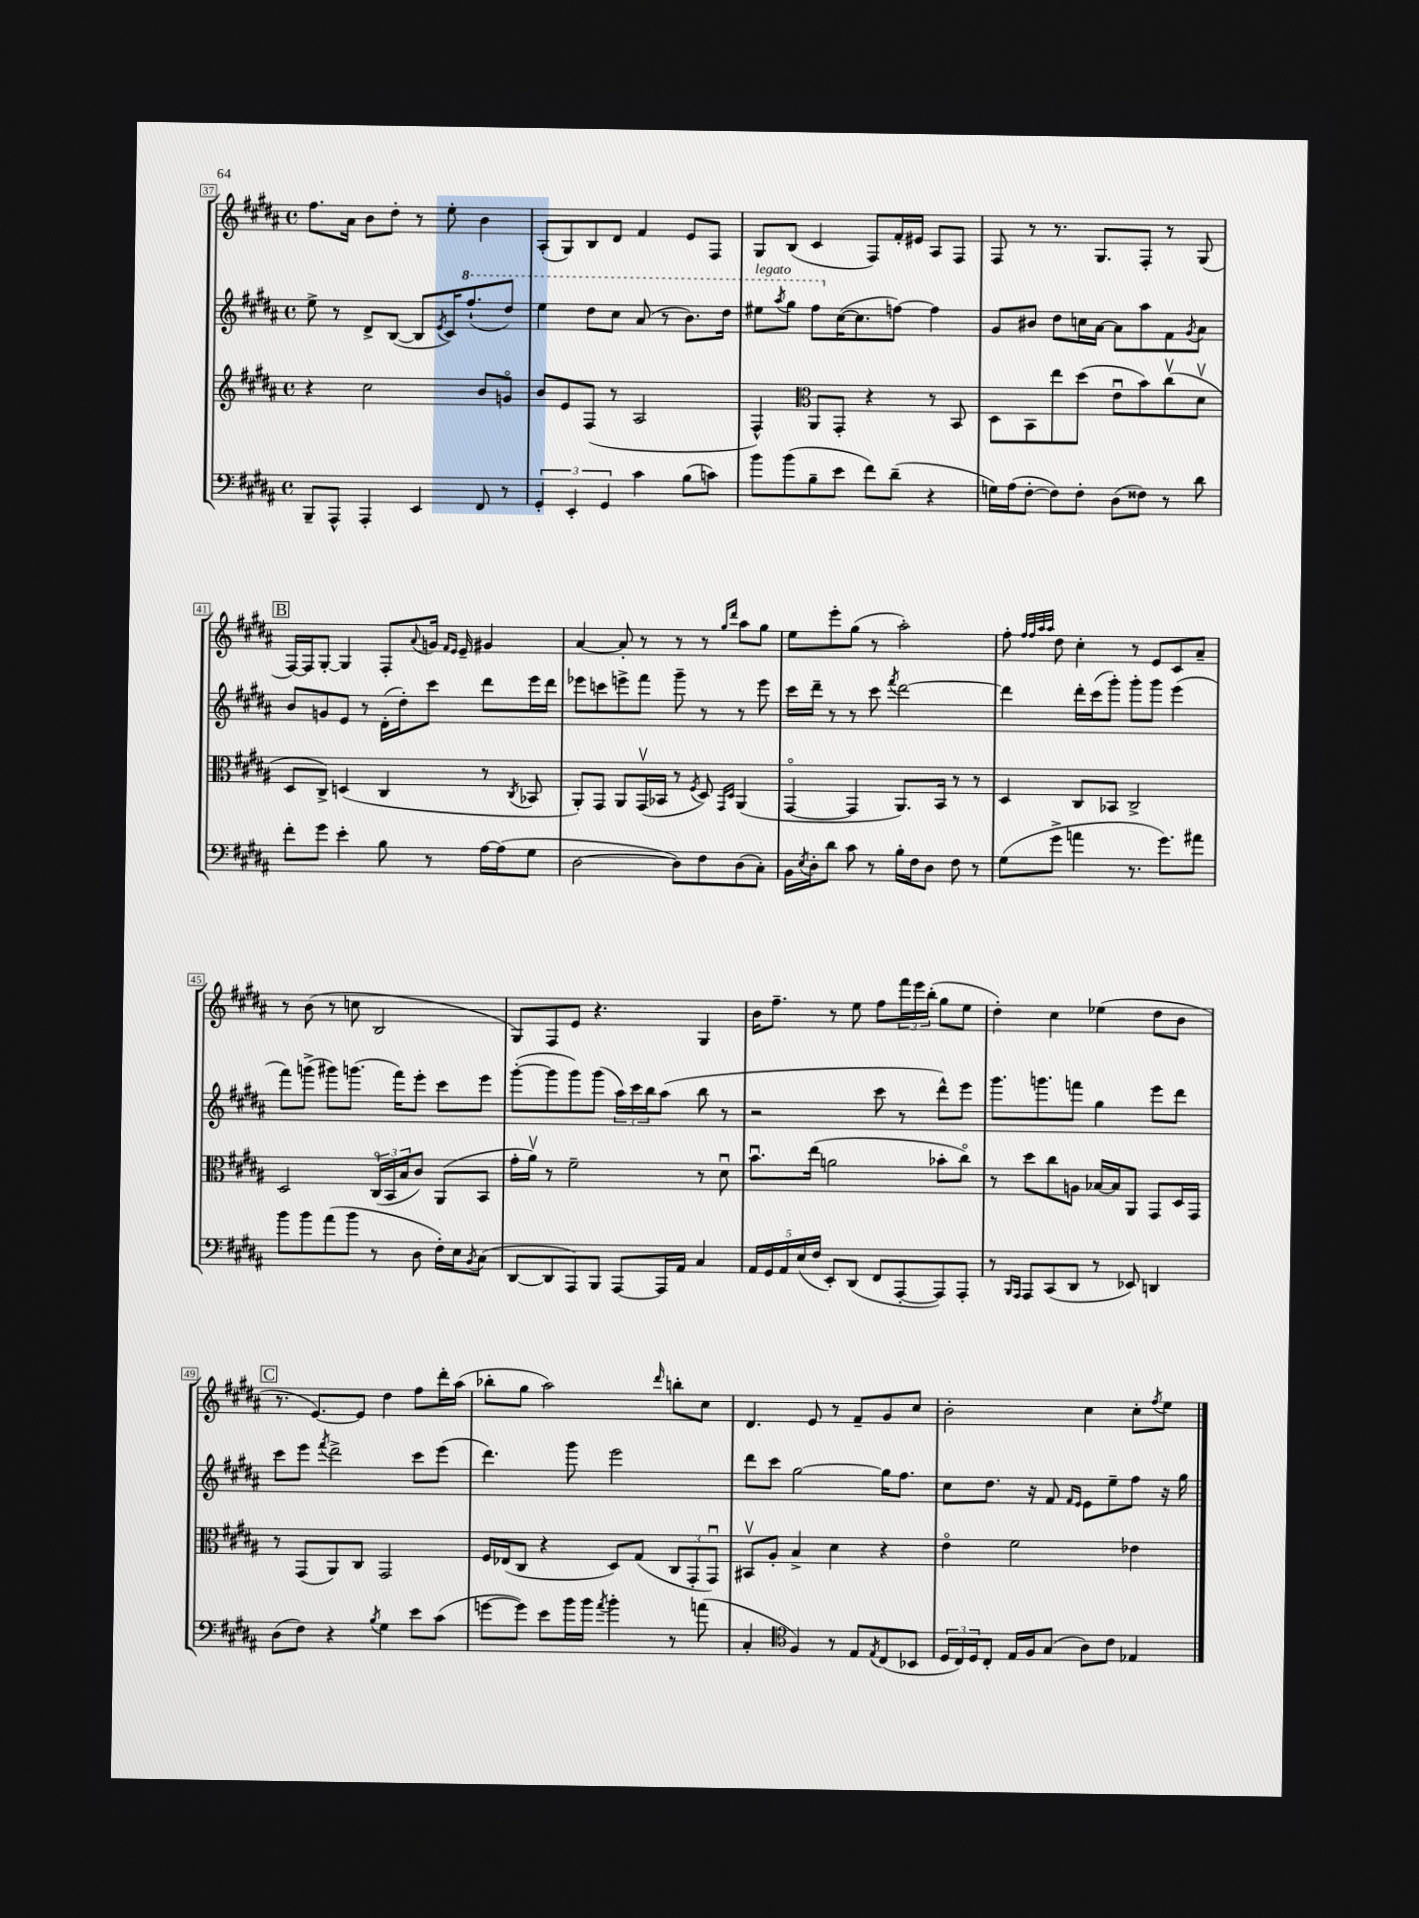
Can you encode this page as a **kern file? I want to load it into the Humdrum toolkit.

**kern	**kern	**kern	**kern
*part4	*part3	*part2	*part1
*staff4	*staff3	*staff2	*staff1
*clefF4	*clefG2	*clefG2	*clefG2
*k[f#c#g#d#a#]	*k[f#c#g#d#a#]	*k[f#c#g#d#a#]	*k[f#c#g#d#a#]
*M4/4	*M4/4	*M4/4	*M4/4
*met(c)	*met(c)	*met(c)	*met(c)
=37	=37	=37	=37
8BBB~/L	4r	8ee^\	8.ff#\L
8AAA#^^/J	.	8r	.
.	.	.	16a#\Jk
4AAA#'/	2cc#\	8d#^/L	8b\L
.	.	([8B/J	8dd#'\J
4EE/	.	8B/L]	8r
.	.	8qe/	.
.	.	16c#/K)	8ee'\
*	*	*8va	*
.	.	(8.fff#`/	.
8FF#/	8b/L	.	4b\
8r	8gn/J	8ddd#/J)	.
=38	=38	=38	=38
6GG#'/	8b/L	4eee\	(8A#'/L
.	8e/	.	8G#/)
6EE'/	.	.	.
.	(8F#/J	8ddd#\L	8B/
6GG#/	.	.	.
.	8r	8ccc#\J	8d#/J
4c#\	2A#/	(8aa#/	4f#/
.	.	8r	.
(8B\L	.	8.bb\L)	8e/L
8cn\J)	.	.	8F#/J
.	.	16ddd#\Jk	.
=39	=39	=39	=39
!	!	!LO:TX:a:i:t=legato	!
8b\L	4F#^^/)	8eee#X\L	8G#/L
.	.	8qaaa#/	.
(8b\	.	8ggg#\J	(8B/J
*	*clefC3	*	*
8B~\	8AA#/L	8fff#\L	4c#/
*	*	*X8va	*
8e\J	8GG#'/J	([16cc#\K	.
.	.	8.cc#\]	.
8f#\L)	4r	.	8F#/L)
(8d#~\J	.	[8ffn\J)	16f#'/L
.	.	.	16e#X/JJ
4r	8r	4ff\]	8A#/L
.	8BB/	.	8F#/J
=40	=40	=40	=40
16Gn\LL)	8D#\L	8g#/L	8F#/
(16A#\J	.	.	.
[8F#'\J	8BB\	8b#X/J	8r
8F#\L])	8ee\	8dd#\L	8.r
8F#'\J	(8dd#\J	16ccn\L	.
.	.	[16a#\JJ	8.G#/L
(8D#\L	8eu\L	8a#\L]	.
8F##X\J)	8b\)	8aa#\	8F#'/J
8r	(8cc#v\	8f#\	8r
.	.	8qg#/	.
8d#\	8d#v\J	8a#\J	(8G#/
!!LO:LB:g=z
!!LO:REH:place=s1:t=B
=41	=41	=41	=41
8f#'\L	8D#/L	8b/L	[16F#/LL)
.	.	.	16F#/J]
8g#\J	8C#^/J)	8gn/	[8G#'/J
4e'\	(4Dn/	8e/J	4G#/]
.	.	8r	.
8B\	4C#/	(16d#'\LL	8F#'/L
.	.	16dd#'\J)	.
.	.	.	8qqa#/
8r	.	8ccc#\J	16gn/Jk
.	.	.	16qqf#/LL
.	.	.	16qqe/JJ
.	.	.	16e~/
[16A#\LL	8r	8ddd#\L	4g#X/
(16A#\J]	.	.	.
.	8qC#/	.	.
8G#\J	8BB-X/	16eee\L	.
.	.	16ddd#\JJ	.
=42	=42	=42	=42
[2D#\	8AA#'/L)	8eee-X\L	[4a#/
.	8GG#/J	8cccn\	.
.	8AA#/L	8eeen^\	8a#'/]
.	(16GG#v/L	8fff#\J	8r
.	16BB-X/JJ	.	.
8D#\L])	8r	8ggg#~\	8r
.	8qF#/	.	.
8F#\	8D#/)	8r	8r
.	16qqGG#/LL	.	16qqgg#/LL
.	16qqD#/JJ	.	16qqddd#/JJ
(8D#\	(4AA#/	8r	8aa#\L
8C#'\J)	.	8eee\	8gg#\J
=43	=43	=43	=43
16BB\LL	[4GG#/	16ccc#\LL	8ee\L
8qE/	.	.	.
16D#'\J	.	16ddd#~\JJ	.
8d#\J	.	8r	8eee'\
8c#\	4GG#/]	8r	(8gg#\J
8r	.	8ccc#\	8r
.	.	8qfff#/	.
16B'\LL	8.AA#/L)	[2ddd#\	2aa#'\)
16F#\J	.	.	.
8D#\J	.	.	.
.	16BB/Jk	.	.
8F#\	8r	.	.
8r	8r	.	.
=44	=44	=44	=44
(8G#\L	4D#/	4ddd#\]	8ff#'\
.	.	.	32qqff#/LLL
.	.	.	32qqff#/
.	.	.	32qqaa#/
.	.	.	32qqaa#/JJJ
8g#^\J	.	.	8dd#\
4an\	8C#/L	16ddd#'\LL	4cc#'\
.	.	(16ccc#\J	.
.	8BB-X/J	8ggg#'\J)	.
8.r	2C#^/	8ggg#'\L	8r
.	.	8ggg#\J	8e/L
8.g#\L)	.	.	.
.	.	(4eee\	8c#/
8a#X\J	.	.	8a#~/J
!!LO:LB:g=z
=45	=45	=45	=45
8b\L	2D#/	8fff#\L)	8r
8b\	.	(8gggn^\J	(8b\
(8a#\	.	8ggg#X\L)	8r
8b\J	.	(8.gggn\J	8ccn\
8r	(24C#/LL	.	2B/
.	24BB/	.	.
.	.	16fff#\KL)	.
.	24B/J	.	.
8D#\	8c#/J)	8eee'\J	.
16F#'\LL)	(8AA#/L	8ccc#\L	.
16E\J	.	.	.
8qBB/	.	.	.
(8C#\J	8BB/J	8eee\J	.
=46	=46	=46	=46
[8DD#/L	16g#'\LL	([8ggg#'\L	8G#/L)
.	16a#v\JJ)	.	.
8DD#/]	8r	8ggg#\]	8F#/
8AAA#/)	2f#~\	8ggg#\)	8e/J
8BBB/J	.	(8ggg#\J	4.r
[8AAA#/L	.	24aa#\LL)	.
.	.	24ccc#\	.
.	.	24bb\J	.
16AAA#/L]	.	(8aa#\J	.
16AA#/JJ	.	.	.
4C#/	8r	8bb\	4G#/
.	8d#u\	8r	.
=47	=47	=47	=47
20AA#/LL	8.bu\L	2r	16b\KL
20GG#/	.	.	.
.	.	.	8.ff#~\J
20AA#/	.	.	.
(20E/	.	.	.
.	(16ee\Jk	.	.
20F#/JJ	.	.	.
8EE'/L)	2an\	.	8r
(8DD#/J	.	.	8ee\
8FF#/L	.	8ccc#\	8ff#\L
[8AAA#'/	.	8r	24fff#\L
.	.	.	24eee\
.	.	.	(24bb'\JJ
8AAA#/])	8b-X'\L	8ddd#^^\L)	8gg#\L
8AAA#'/J	8cc#\J)	8eee\J	8ee\J
=48	=48	=48	=48
8r	8r	8.ggg#\L	4dd#'\)
16qqBBB/LL	.	.	.
16qqAAA#/JJ	.	.	.
8AAA#/L	8dd#\L	.	.
.	.	8.gggn\	.
(8CC#/	8cc#\	.	4cc#\
8DD#/J	8An\J	8fffn\J	.
8r	[16B-X/LL	4gg#\	(4ee-X\
.	16B-/J]	.	.
8EE-X/)	8AA#/J	.	.
4DDn/	8GG#/L	8eee\L	8dd#\L
.	16D#/L	8ddd#\J	8b\J
.	16GG#/JJ	.	.
!!LO:LB:g=z
!!LO:REH:place=s1:t=C
=49	=49	=49	=49
(8D#\L	8r	8ccc#\L	8.r
8F#\J)	(8GG#/L	8eee\J	.
.	.	.	[8.e/L)
.	.	8qfff#/	.
4r	8AA#/)	2ddd#^\	.
.	8C#/J	.	8e/J]
8qB/	.	.	.
4G#\	2GG#/	.	4dd#\
8e\L	.	8ccc#\L	8ff#\L
(8c#\J	.	(8eee\J	16ddd#'\L
.	.	.	(16aa#\JJ
=50	=50	=50	=50
[8gn\L	16F#/LL	4.ddd#\)	8bb-X'\L
.	(16E-X/J	.	.
8g\J])	8C#/J	.	8gg#\J
8e\L	4r	.	2aa#\)
16b\L	.	8ggg#\	.
16b\JJ	.	.	.
8qa#/	.	.	.
4b'\	8D#/L)	2eee\	.
.	(8G#/J	.	.
.	.	.	16qqddd#/
8r	12C#/L	.	8bbn'\L
.	12GG#'/	.	.
(8an\	.	.	8cc#\J
.	12GG#u/J)	.	.
=51	=51	=51	=51
4C#'/	8BB#Xv/L	8ddd#\L	4.d#/
.	8A#'/J	8ccc#\J	.
*clefC4	*	*	*
4F#/)	4B^/	[2gg#\	.
.	.	.	8e/
8r	4d#\	.	8r
8E/L	.	.	8f#~/L
8qE/	.	.	.
(8C#/	4r	16gg#\KL]	8g#/
.	.	8.ff#\J	.
8BB-X/J	.	.	8cc#/J
=52	=52	=52	=52
24D#/LL	4e\	8cc#\L	2b'\
24C#/)	.	.	.
24D#/J	.	.	.
8C#'/J	.	8.dd#\J	.
16E/LL	2f#\	.	.
16F#/J	.	16r	.
(8G#/J	.	8f#/	.
.	.	16qqf#/LL	.
.	.	16qqe/JJ	.
8A#\L)	.	8e\L	4cc#\
8c#\J	.	8ee~\	.
4E-X/	4e-X\	8ff#\J	8cc#'\L
.	.	.	8qff#/
.	.	16r	8ee\J
.	.	16gg#\	.
==	==	==	==
*-	*-	*-	*-
